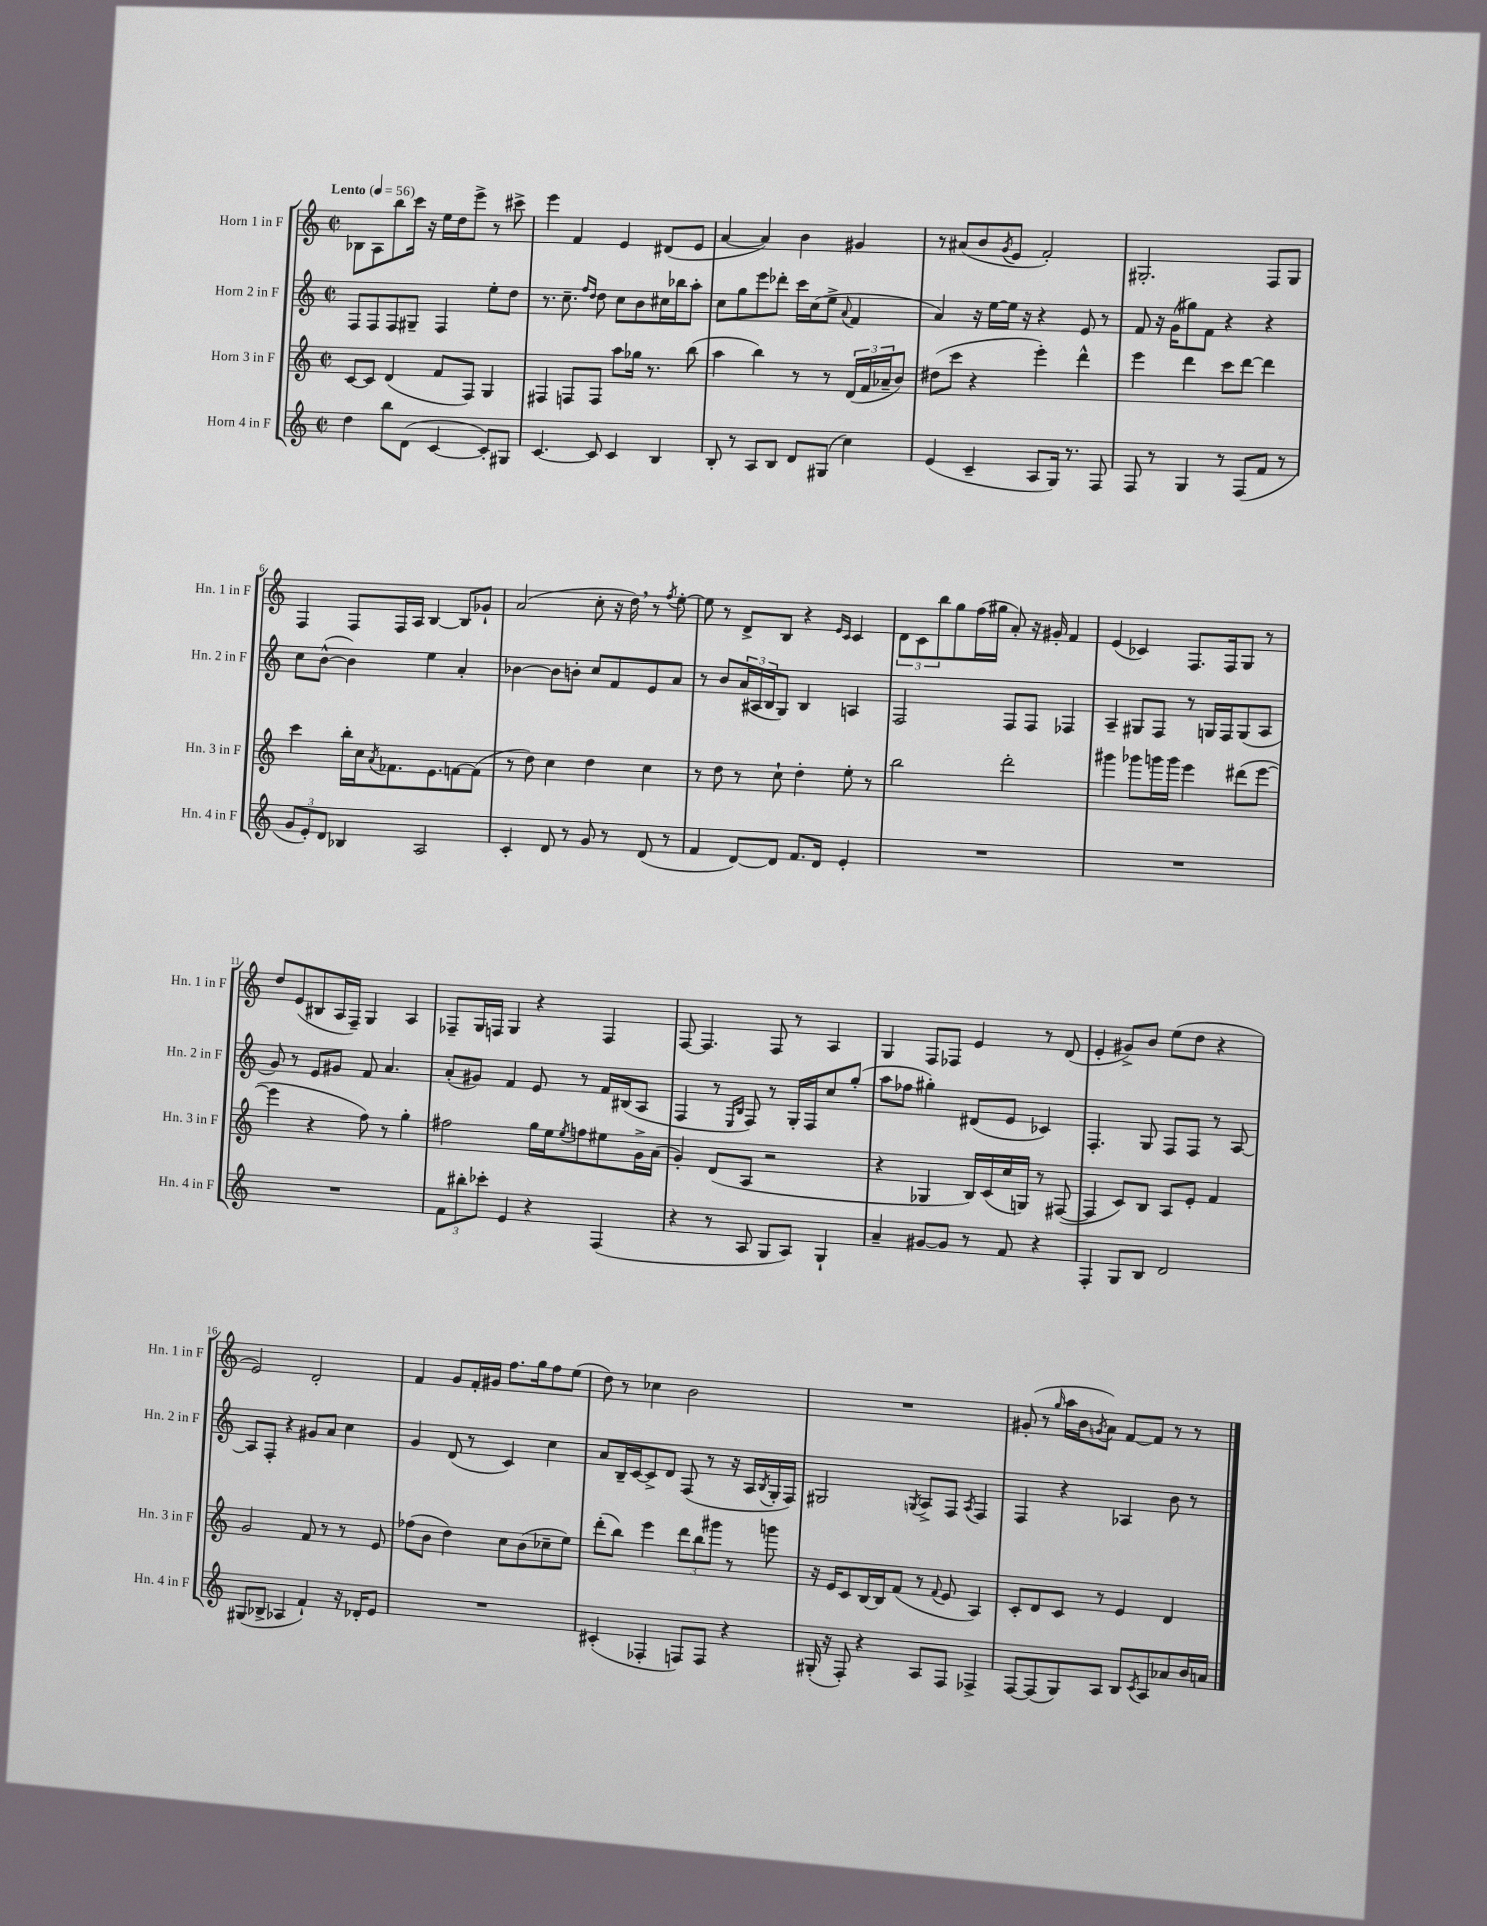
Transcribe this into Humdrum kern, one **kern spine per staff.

**kern	**kern	**kern	**kern
*part4	*part3	*part2	*part1
*staff4	*staff3	*staff2	*staff1
*I"Horn 4 in F	*I"Horn 3 in F	*I"Horn 2 in F	*I"Horn 1 in F
*I'Hn. 4 in F	*I'Hn. 3 in F	*I'Hn. 2 in F	*I'Hn. 1 in F
*clefG2	*clefG2	*clefG2	*clefG2
*k[]	*k[]	*k[]	*k[]
*M2/2	*M2/2	*M2/2	*M2/2
*met(c|)	*met(c|)	*met(c|)	*met(c|)
*MM56	*MM56	*MM56	*MM56
=1	=1	=1	=1
!	!	!	!LO:TX:a:B:t=Lento
4dd\	[8c/L	8F/L	8B-X\L
.	8c/J]	8F/	8A\
8bb\L	(4d/	8F/	8bb\
(8d\J	.	8G#X~/J	16ccc\Jk
.	.	.	16r
[4c/	8f/L	4F/	16ee\LL
.	.	.	16dd\J
.	8F/J)	.	8eee^\J
8c'/L])	4G/	8ee'\L	8r
8G#X/J	.	8dd\J	8ccc#X^\
=2	=2	=2	=2
[4.c/	4F#X/	8.r	4eee\
.	.	8.cc~\	.
.	8Fn/L	.	4f/
.	.	16qqff/LL	.
.	.	16qqdd/JJ	.
8c/]	8F/J	8dd\	.
4c/	8aa\L	8cc\L	4e/
.	16gg-X\Jk	8b\	.
.	8.r	.	.
4B/	.	16cc#X\L	(8d#X/L
.	.	16bb-X\J	.
.	(8bb\	8aa'\J	8e/J
=3	=3	=3	=3
8B'/	4aa\	8cc\L	[4a/
8r	.	8gg\	.
8A/L	4bb\)	8eee\	4a/])
8B/J	.	8ddd-X'\J	.
8d/L	8r	16ccc\LL	4b\
.	.	(16cc\J	.
(8G#X/J	8r	8ee^\J	.
.	.	8qqa/	.
4cc\)	(24d/LL	4f/	4g#X/
.	24f/	.	.
.	24a-X~/J	.	.
.	8b/J)	.	.
=4	=4	=4	=4
(4e/	(8dd#X\L	4a/)	8r
.	8ccc\J	.	(8a#X/L
4c~/	4r	16r	8b/
.	.	[16ee\LL	.
.	.	.	8qg/
.	.	16ee\JJ]	8e/J
.	.	16r	.
8A/L	4eee'\)	4r	2f'/)
16G/Jk)	.	.	.
8.r	.	.	.
.	4ddd^^\	8e/	.
8F/	.	8r	.
=5	=5	=5	=5
8F/	4eee\	8f/	2.G#X'/
8r	.	16r	.
.	.	(16g\KL	.
4G/	4ddd\	8gg#X\)	.
.	.	8f\J	.
8r	8ccc\L	4r	.
(8F/L	[8ddd\J	.	.
8f/J	4ddd\]	4r	8F/L
8r	.	.	8G#/J
!!LO:LB:g=z
=6	=6	=6	=6
12g/L	4ccc\	8cc\L	4F/
12e'/)	.	.	.
.	.	([8b^^\J	.
12d/J	.	.	.
4B-X/	16bb'\LL	4b\])	8F/L
.	16cc\J	.	.
.	8qa/	.	.
.	8.f-X\	.	16F/L
.	.	.	16A/JJ
2A/	.	4ee\	[4B/
.	8.e\	.	.
.	[8fn\	4a'/	8B/L]
.	(8f\J]	.	8g-X`/J
=7	=7	=7	=7
4c'/	8r	[4b-X\	(2a/
.	8dd\)	.	.
8d/	4cc\	8b-\L]	.
8r	.	8bn'\J	.
8g/	4dd\	8cc/L	8cc'\
8r	.	8f/	16r
.	.	.	16dd,\)
(8d/	4cc\	8e/	8r
.	.	.	8qff/
8r	.	8a/J	[8ee'\
=8	=8	=8	=8
4f/	8r	8r	8ee\]
.	8dd\	8b/L	8r
[8d/L)	8r	(24a/L	8d^/L
.	.	24A#X/	.
.	.	24B/J	.
8d/J]	8cc`\	8G/J)	8B/J
8.f/L	4dd'\	4B/	4r
16d/Jk	.	.	.
.	.	.	16qqe/LL
.	.	.	16qqc/JJ
4e'/	8ee'\	4An/	4c/
.	8r	.	.
=9	=9	=9	=9
1r	2bb\	2F/	12d\L
.	.	.	12c\
.	.	.	12bb\
.	.	.	8gg\
.	.	.	(16ff\L
.	.	.	16gg#X\JJ
.	2ddd'\	8F/L	8a'/)
.	.	8F/J	16r
.	.	.	16g#X'/
.	.	4F-X/	4f/
=10	=10	=10	=10
1r	4ggg#X\	4A~/	(4e/
.	8ggg-X\L	8G#X/L	4c-X/)
.	16gggn\L	8F/J	.
.	16ggg\JJ	.	.
.	4eee\	8r	8.F/L
.	.	16Gn/LL	.
.	.	16F/J	16F/k
.	(8ddd#X\L	(8G/	8G/J
.	[8eee\J	8A/J	8r
!!LO:LB:g=z
=11	=11	=11	=11
1r	4eee\]	8g/)	8dd/L
.	.	8r	(8e/
.	4r	8e/L	8B#X/
.	.	8g#X/J	16A/L
.	.	.	16F~/JJ)
.	8ff\)	8f/	4G/
.	8r	4.a/	.
.	4gg'\	.	4A/
=12	=12	=12	=12
12f\L	2ff#X\	(8a'/L	8F-X~/L
12bb#X'\	.	.	.
.	.	8g#X/J)	16G/L
12ccc-X'\J	.	.	.
.	.	.	16Fn/JJ
4e/	.	4f/	4G/
4r	16gg\LL	8e/	4r
.	16ee\J	.	.
.	8qee/	.	.
.	8ffn\	8r	.
(4F/	8ee#X\	16f/LL	4F/
.	.	(16B#X/J	.
.	16g^\L	8A/J	.
.	(16a\JJ	.	.
=13	=13	=13	=13
4r	4g'/)	4F/	[8F/
.	.	.	4.F/]
8r	(8d/L	8r	.
.	.	16qqE/LL	.
.	.	16qqB/JJ	.
8A/	8A/J	8F/)	.
8G/L	2r	8r	8F/
8A/J)	.	16G'/LL	8r
.	.	16F/J	.
4G`/	.	8cc/	4A/
.	.	(8gg'/J	.
=14	=14	=14	=14
4a~/	4r	8aa\L	4G/
.	.	8ff-X\J	.
[8g#X/L	4G-X/	4gg#X'\)	8F/L
8g#/J]	.	.	8F-X/J
8r	16B/LL)	(8d#X/L	4e/
.	(16c/	.	.
8f/	16cc/	8e/J	.
.	16Gn/JJ)	.	.
4r	8r	4c-X/)	8r
.	([8F#X/	.	(8d/
=15	=15	=15	=15
4F'/	4F#/]	4.F'/	4e'/
8G/L	8c/L)	.	8g#X^/L)
8B/J	8B/J	8G/	8b/J
2d/	8A/L	8F/L	(8ee\L
.	8e'/J	8F/J	8dd\J
.	4f/	8r	4r
.	.	[8A/	.
!!LO:LB:g=z
=16	=16	=16	=16
(8G#X/L	2g/	8A/L]	2e/)
8B-X^/J	.	8F'/J	.
4A-X/	.	4r	.
4f`/)	8f/	8g#X/L	2d'/
.	8r	8a/J	.
16r	8r	4cc\	.
16d-X'/KL	.	.	.
8e/J	8e/	.	.
=17	=17	=17	=17
1r	(8ff-X\L	4g/	4f/
.	8b\J	.	.
.	4dd\)	(8d/	8g/L
.	.	8r	16f'/L
.	.	.	16g#X/JJ
.	8cc\L	4c/)	8.ff\L
.	(8b\	.	.
.	.	.	16gg\k
.	8cc-X~\	4cc\	8ff\
.	8ee\J)	.	(8ee\J
=18	=18	=18	=18
(4c#X'/	(8ddd'\L	8a/L	8dd\)
.	8bb\J)	16B~/L	8r
.	.	[16c/J	.
4F-X'/	4eee\	8c^/]	4cc-X\
.	.	8d/J	.
8Fn/L)	12ddd\L	(8F/	2b\
.	12bb\	.	.
8F/J	.	8r	.
.	12ggg#X\J	.	.
4r	8r	16r	.
.	.	16A/LL	.
.	.	8qB/	.
.	8gggn\	16G'/	.
.	.	16F/JJ)	.
=19	=19	=19	=19
(16G#X'/	16r	2G#X/	1r
16r	16e/KL	.	.
8F'/)	8c/	.	.
4r	[16B/L	.	.
.	16B/J]	.	.
.	(8f/J	.	.
.	.	8qGn/	.
8A/L	8r	8A^/L	.
.	8qqf/	.	.
8F/J	8e/	8F/J	.
.	.	8qA/	.
4F-X^/	4A/)	4F/	.
=20	=20	=20	=20
[8F/L	8c'/L	4F/	(8g#X'/
(8F/]	8d/	.	8r
.	.	.	16qqgg/
8G/)	8c/J	4r	16aa\LL
.	.	.	16b\J
.	.	.	8qgn/
8A/J	8r	.	8a\J)
8B/L	4e/	4A-X/	[8f/L
8qc/	.	.	.
8A/	.	.	8f/J]
8a-X/	4d/	8b\	8r
16b/L	.	8r	8r
16an/JJ	.	.	.
==	==	==	==
*-	*-	*-	*-
